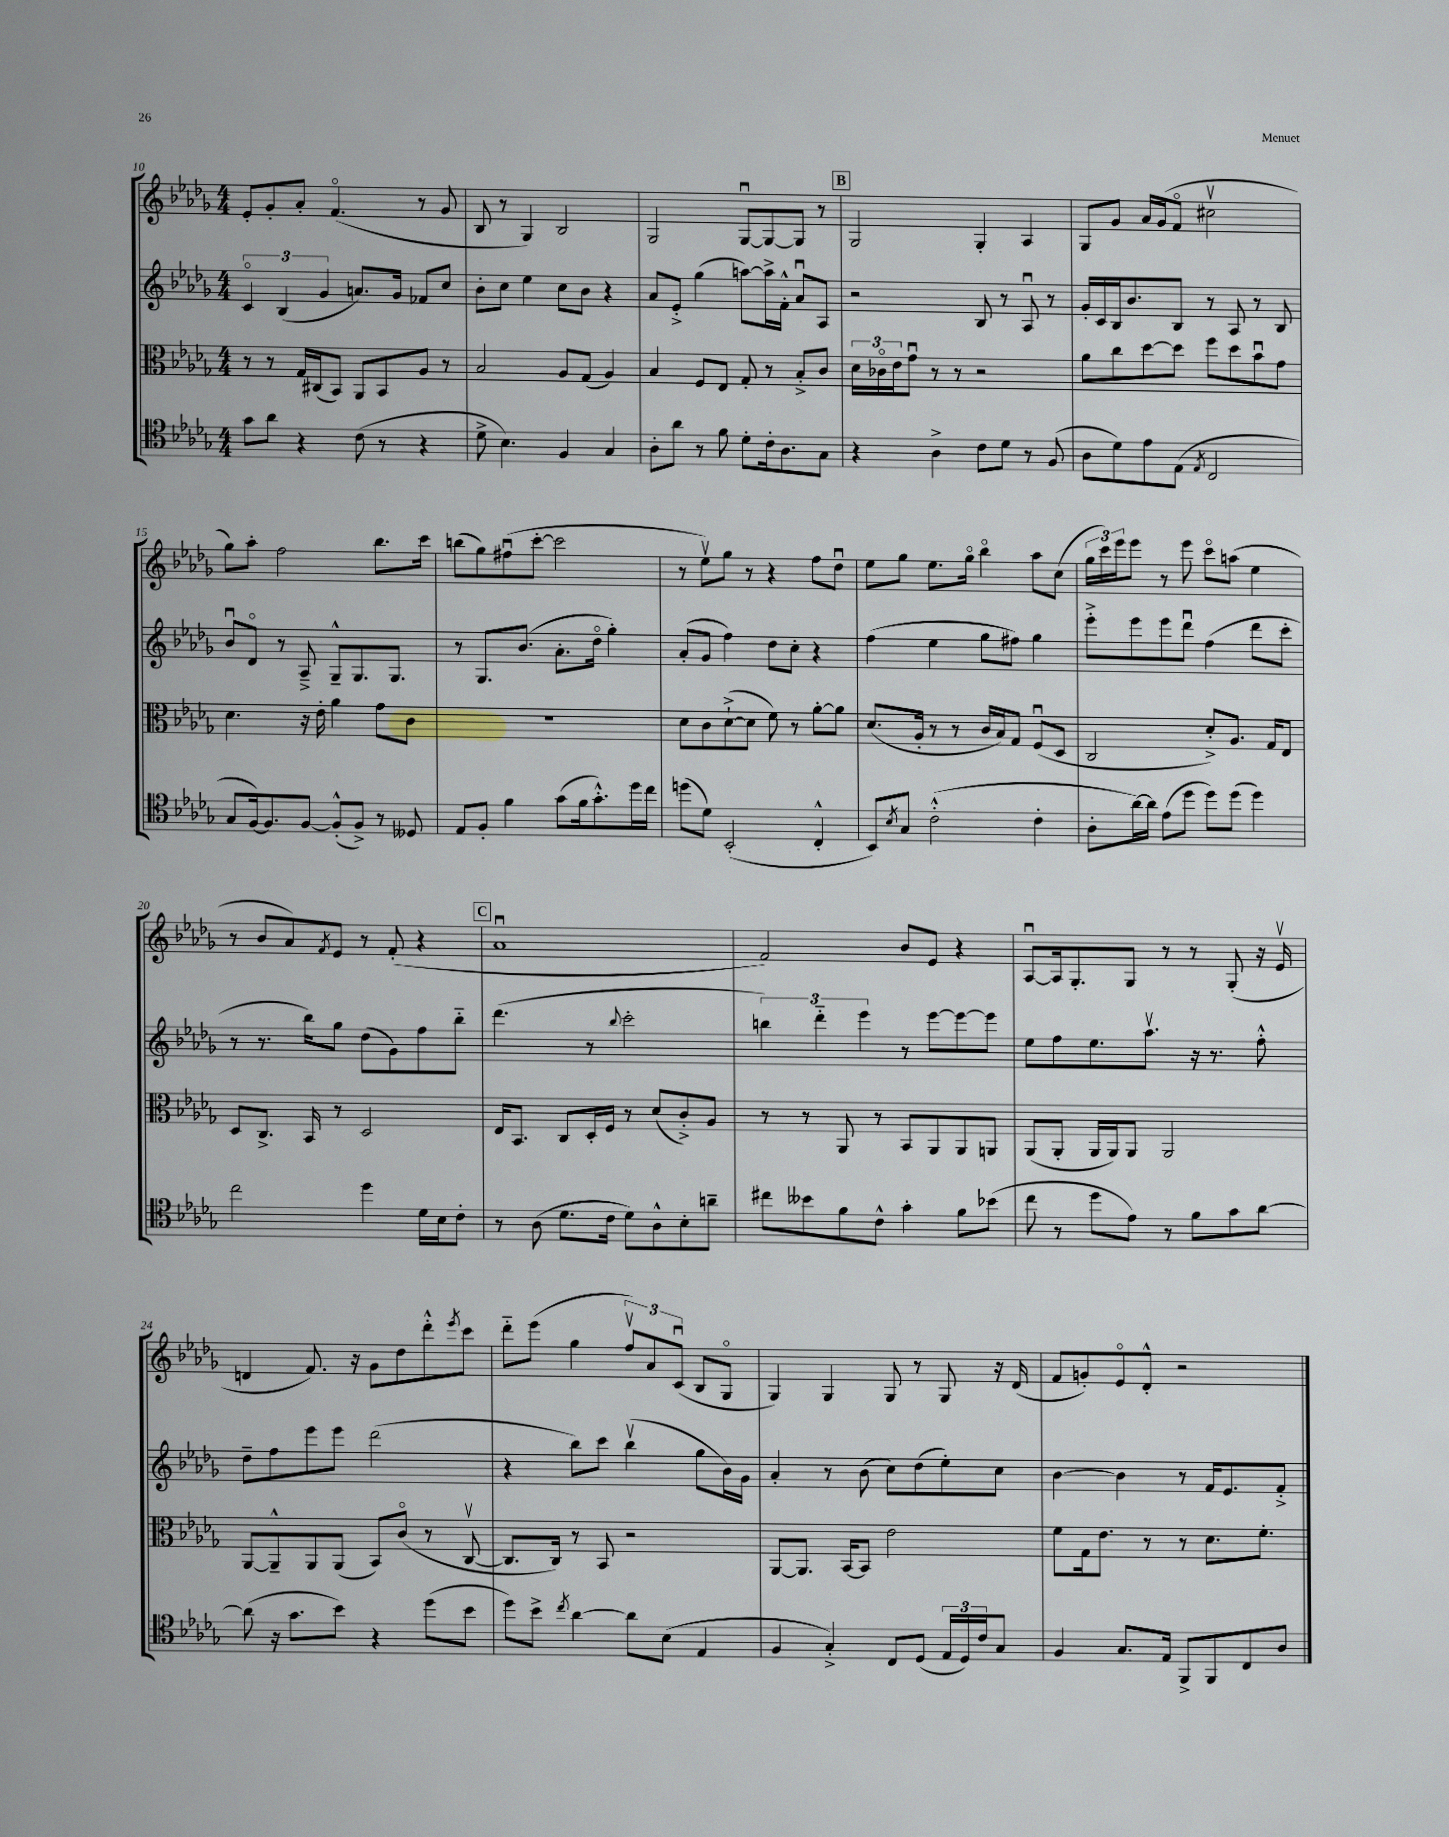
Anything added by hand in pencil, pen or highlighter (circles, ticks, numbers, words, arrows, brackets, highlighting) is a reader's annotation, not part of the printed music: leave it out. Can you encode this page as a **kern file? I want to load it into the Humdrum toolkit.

**kern	**kern	**kern	**kern
*part4	*part3	*part2	*part1
*staff4	*staff3	*staff2	*staff1
*clefC4	*clefC3	*clefG2	*clefG2
*k[b-e-a-d-g-]	*k[b-e-a-d-g-]	*k[b-e-a-d-g-]	*k[b-e-a-d-g-]
*M4/4	*M4/4	*M4/4	*M4/4
=10	=10	=10	=10
8g-\L	8r	6c/	8e-'/L
8a-\J	8r	.	8g-'/
.	.	(6B-/	.
4r	16G-/LL	.	8a-'/J
.	(16C#X/J	.	.
.	.	6g-/	.
.	8BB-/J)	.	(4.f/
(8c\	8AA-/L	8.an/L)	.
8r	8BB-/	.	.
.	.	16g-/Jk	.
4r	8A-/J	8f-X/L	8r
.	8r	8cc/J	8g-/
=11	=11	=11	=11
8d-^\	2B-/	8b-'\L	8B-/
4.B-\)	.	8cc\J	8r
.	.	4ee-\	4G-/)
4F/	8A-/L	8cc\L	2B-/
.	(8G-/J	8b-\J	.
4G-/	4A-/)	4r	.
=12	=12	=12	=12
8A-'\L	4B-/	8a-/L	2G-/
8a-\J	.	8e-'^/J	.
8r	8F/L	(4gg-\	.
8f\	8E-/J	.	.
8d-'\L	8G-'/	[8aan\L)	[8G-u/L
16c'\k	8r	16aa^\L]	8G-/_
8.A-\	.	16f'^^\JJ	.
.	8B-'^/L	8a-u/L	8G-/J]
8G-\J	8c/J	8A-/J	8r
!!LO:REH:place=s1:t=B
=13	=13	=13	=13
4r	24d-\LL	2r	2G-/
.	24c-X\	.	.
.	24e-\J	.	.
.	8g-u\J	.	.
4A-^\	8r	.	.
.	8r	.	.
8c\L	2r	8B-/	4G-'/
8d-\J	.	8r	.
8r	.	8A-u/	4A-/
(8F/	.	8r	.
=14	=14	=14	=14
8A-\L	8a-\L	16g-'/LL	8G-/L
.	.	16c/	.
8d-\)	8cc\	16B-/J	8g-/J
.	.	8.b-/	.
8e-\	[8dd-\	.	16a-/LL
.	.	.	(16g-/J
(8E-\J	8dd-\J]	8B-/J	8f/J
8qE-/	.	.	.
2C/	8ff\L	8r	2cc#Xv\
.	8dd-\	8A-/	.
.	8b-u\	8r	.
.	8g-\J	8B-/	.
!!LO:LB:g=z
=15	=15	=15	=15
8G-/L	4.d-\	8b-u/L	8gg-\L)
[16F/k)	.	8d-/J	8aa-'\J
8.F/]	.	.	.
.	.	8r	2ff\
[8F/J	16r	8A-~^/	.
.	16e-'\	.	.
(8F'^^/L]	4a-\	8G-~^^/L	.
8F^/J)	.	8.G-/	.
8r	8g-\L	.	8.bb-\L
.	.	8.G-/J	.
8D--X/	8c\J	.	.
.	.	.	16ccc\Jk
=16	=16	=16	=16
8E-/L	1r	8r	(8bbn\L
8F'/J	.	8.G-/L	8gg-\)
4f\	.	.	(8ff#Xu\
.	.	(8.b-/J	.
.	.	.	[8ccc'\J
(8g-\L	.	8.a-'\L	2ccc\]
16f\k	.	.	.
8.g-'^^\)	.	16dd-\Jk	.
.	.	4gg-'\)	.
16dd-\L	.	.	.
16cc\JJ	.	.	.
=17	=17	=17	=17
(8ddn\L	8d-\L	(8a-'/L	8r
8d-\J)	8c\	8g-/J	8ee-v\L)
(2BB-'/	([8d-`^\	4ff\)	8gg-\J
.	8d-\J]	.	8r
.	8f\)	8dd-\L	4r
.	8r	8cc'\J	.
4C'^^/	[8a-'\L	4r	8ff\L
.	8a-\J]	.	8dd-u\J
=18	=18	=18	=18
8BB-/L)	(8.d-/L	(4ff\	8ee-\L
8qB-/	.	.	.
8G-/J	.	.	8gg-\J
.	16A-'/Jk	.	.
(2c'^^\	8r	4ee-\	8.ee-\L
.	8r	.	.
.	.	.	16gg-\Jk
.	16c/LL	8gg-\L	4bb-\
.	16B-/J)	.	.
.	8G-/J	8ff#X\J)	.
4c'\	(8Fu/L	4gg-\	8aa-\L
.	8D-/J	.	(8cc\J
=19	=19	=19	=19
8A-'\L	2C/	8eee-'^\L	24gg-\LL
.	.	.	24ccc\)
.	.	.	24eee-\J
[16a-\L)	.	8eee-\	8eee-\J
16a-\JJ]	.	.	.
(8e-\L	.	8eee-\	8r
8dd-\J	.	8ddd-u\J	8eee-\
8dd-\L)	8d-'^/L)	(4ff\	8ccc\L
(8dd-\J	8.A-/J	.	(8aan\J
4dd-\)	.	8ddd-\L	4ee-\
.	16G-/KL	.	.
.	8E-/J	8ccc'\J	.
!!LO:LB:g=z
=20	=20	=20	=20
2cc\	8D-/L	8r	8r
.	8.C^/J	8.r	8b-/L
.	.	.	8a-/)
.	16BB-/	16bb-\KL)	.
.	.	.	8qf/
.	8r	8gg-\J	8e-/J
4dd-\	2D-/	(8dd-\L	8r
.	.	8g-\)	(8f'/
16d-\LL	.	8ff\	4r
16B-\J	.	.	.
8c'\J	.	8bb-\J	.
!!LO:REH:place=s1:t=C
=21	=21	=21	=21
8r	16E-/KL	(4.ddd-\	1a-u
.	8.BB-/J	.	.
(8A-\	.	.	.
8.d-\L	8C/L	.	.
.	16D-'/L	8r	.
16c\Jk	16F/JJ	.	.
.	.	8qqbb-/	.
8d-\L)	8r	2ccc'\	.
8A-^^\	(8d-/L	.	.
8B-'\	8c'^/)	.	.
8an~\J	8A-/J	.	.
=22	=22	=22	=22
8cc#X\L	8r	6bbn\)	2f/)
8b--X\	8r	.	.
.	.	6ddd-\	.
8f\	8AA-/	.	.
.	.	6eee-\	.
8c^^\J	8r	.	.
4g-'\	8BB-/L	8r	8b-/L
.	8AA-/	[8eee-\L	8e-/J
8f\L	8AA-/	8eee-\_	4r
(8b-X\J	8AAn/J	8eee-\J]	.
=23	=23	=23	=23
8cc\	(8AA-/L	8ee-\L	[8A-u/L
8r	8AA-'/J	8ff\	16A-/k]
.	.	.	8.G-'/
8dd-\L	16AA-/LL	8.ee-\	.
.	16AA-/J)	.	.
8e-\J)	8AA-/J	.	8G-/J
.	.	8.aa-v\J	.
8r	2AA-/	.	8r
8f\L	.	16r	8r
.	.	8.r	.
8g-\	.	.	(8G-'/
[8a-\J	.	8ff'^^\	16r
.	.	.	16e-v/
!!LO:LB:g=z
=24	=24	=24	=24
(8a-\]	[8AA-/L	8dd-~\L	4dn/
16r	8AA-~^^/]	8ff\	.
8.g-\L	.	.	.
.	8AA-/	8eee-\	8.f/)
8b-\J)	(8AA-/J	8eee-\J	.
.	.	.	16r
4r	8BB-/L)	(2ddd-\	8g-\L
.	(8c/J	.	8dd-\
(8dd-\L	8r	.	8ddd-'^^\
.	.	.	8qeee-/
8b-\J	[8Cv/	.	8ccc\J
=25	=25	=25	=25
8dd-\L)	8.C/L]	4r	8ddd-\L
8b-^\J	.	.	(8eee-\J
.	16C/Jk)	.	.
8qcc/	.	.	.
[4a-\	8r	8bb-\L)	4gg-\
.	8BB-/	8ccc\J	.
8a-\L]	2r	(4bb-v\	12ffv/L)
.	.	.	12a-/
(8B-\J	.	.	.
.	.	.	(12cu/J
4E-/	.	8gg-\L	8B-/L
.	.	16b-\L)	8G-/J
.	.	16g-\JJ	.
=26	=26	=26	=26
4F/	[8AA-/L	4a-'/	4G-/)
.	8.AA-/J]	.	.
4G-'^/)	.	8r	4G-/
.	[16BB-/KL	.	.
.	8BB-/J]	(8b-\	.
8C/L	2e-\	8cc\L)	8G-/
(8D-/J	.	(8dd-\	8r
24E-/LL	.	8ee-'\)	8G-/
24D-/)	.	.	.
24c/J	.	.	.
8G-/J	.	8cc\J	16r
.	.	.	(16d-/
=27	=27	=27	=27
4F/	8f\L	[4b-\	8f/L
.	16G-\k	.	8gn'/)
.	8.e-\J	.	.
8.G-/L	.	4b-\]	8e-/
.	8r	.	8d-'^^/J
16E-/Jk	.	.	.
8FF^/L	8r	8r	2r
8FF/	8.d-\L	16f/KL	.
.	.	8.e-/	.
8C/	.	.	.
.	8.f'\J	.	.
8A-/J	.	8f'^/J	.
==	==	==	==
*-	*-	*-	*-
